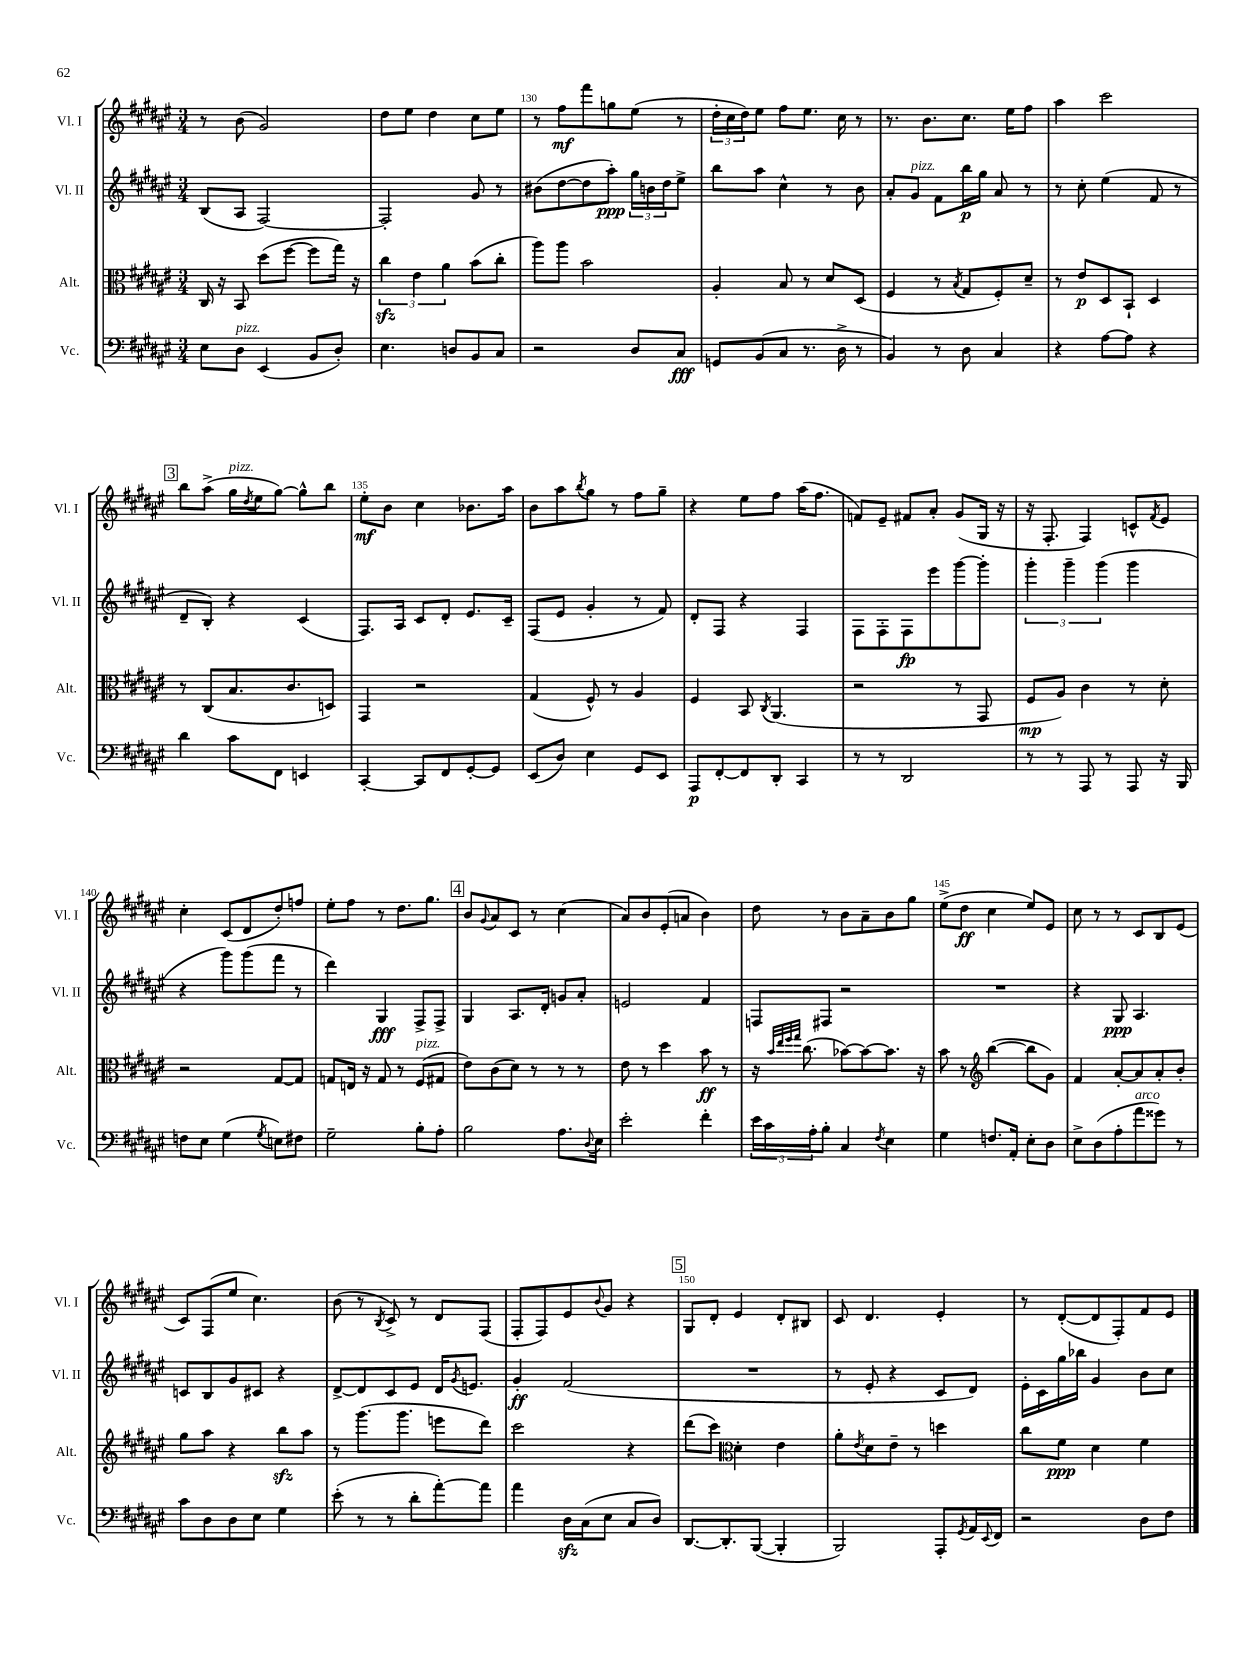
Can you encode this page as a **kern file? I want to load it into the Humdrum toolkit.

**kern	**kern	**kern	**kern
*staff4	*staff3	*staff2	*staff1
*clefF4	*clefC3	*clefG2	*clefG2
*k[f#c#g#d#a#e#]	*k[f#c#g#d#a#e#]	*k[f#c#g#d#a#e#]	*k[f#c#g#d#a#e#]
*M3/4	*M3/4	*M3/4	*M3/4
8E#\L	16C#/	(8B/L	8r
.	16r	.	.
8D#\J	8BB/	8A#/J	(8b\
(4EE#/	(8dd#\L	[2F#/)	2g#/)
.	[8ff#\J	.	.
8BB/L	8ff#\]L	.	.
8D#'/J)	16gg#\Jk)	.	.
.	16r	.	.
=	=	=	=
4.E#\	6cc#\	2F#'/]	8dd#\L
.	.	.	8ee#\J
.	6e#\	.	.
.	.	.	4dd#\
.	6a#\	.	.
8D/L	.	.	.
8BB/	(8b\L	8g#/	8cc#\L
8C#/J	8cc#'\J	8r	8ee#\J
=	=	=	=
2r	8aa#\L)	(8b#\L	8r
.	8aa#\J	[8dd#\	8ff#\L
.	2b\	8dd#\]	8fff#\
.	.	8aa#'\J)	8gg\
8D#/L	.	24gg#\LL	(8ee#\J
.	.	24b\	.
.	.	24dd#\J	.
8C#/J	.	8ee#^\J	8r
=	=	=	=
8GG/L	4A#'/	8bb\L	24dd#'\LL
.	.	.	24cc#\
.	.	.	24dd#\J)
(8BB/	.	8aa#\J	8ee#\J
8C#/J	8B/	4cc#^^\	8ff#\L
8.r	8r	.	8.ee#\J
.	8d#/L	8r	.
16D#^\	.	.	16cc#\
8r	(8D#/J	8b\	8r
=	=	=	=
4BB/)	4F#/	8a#'/L	8.r
.	.	8g#/J	.
.	.	.	8.b\L
8r	8r	8f#\L	.
.	8qB/	.	.
8D#\	8G#/L	16bb\L	8.cc#\J
.	.	16gg#\JJ	.
4C#/	8F#'/)	8a#/	.
.	.	.	16ee#\LK
.	8d#~/J	8r	8ff#\J
=	=	=	=
4r	8r	8r	4aa#\
.	8e#/L	8cc#'\	.
[8A#\L	8D#/	(4ee#\	2ccc#\
8A#\]J	8BB`/J	.	.
4r	4D#/	8f#/	.
.	.	8r	.
=	=	=	=
4d#\	8r	8d#~/L	8bb\L
.	(8C#/L	8B'/J)	(8aa#^\J
8c#\L	8.B/	4r	16gg#\LL
.	.	.	8qdd#/
.	.	.	16ee#\J
8FF#\J	.	.	[8gg#\J)
.	8.c#/	.	.
4EE/	.	(4c#/	8gg#^^\]L
.	8D/J)	.	8bb\J
=	=	=	=
[4CC#'/	4GG#/	8.F#/L)	8ee#'\L
.	.	.	8b\J
.	.	16A#/Jk	.
8CC#/]L	2r	8c#/L	4cc#\
8FF#/	.	8d#'/J	.
[8GG#'/	.	8.e#/L	8.b-\L
8GG#/]J	.	.	.
.	.	16c#~/Jk	16aa#\Jk
=	=	=	=
(8EE#/L	(4G#/	(8F#/L	8b\L
8D#/J)	.	8e#/J	8aa#\
.	.	.	8qbb/
4E#\	8F#^^/)	4g#'/	8gg#\J
.	8r	.	8r
8GG#/L	4A#/	8r	8ff#\L
8EE#/J	.	8f#/)	8gg#~\J
=	=	=	=
8AAA#/L	4F#/	8d#'/L	4r
[8FF#'/	.	8F#/J	.
8FF#/]	8BB/	4r	8ee#\L
.	8qC#/	.	.
8DD#'/J	(4.AA#/	.	8ff#\J
4CC#/	.	4F#/	(16aa#\LK
.	.	.	8.ff#\J
=	=	=	=
8r	2r	8F#\L	8f/L)
8r	.	8F#'\	8e#~/J
2DD#/	.	8F#\	8f#/L
.	.	8eee#\	8a#'/J
.	8r	[8ggg#\	(8g#/L
.	8GG#/	8ggg#'\]J	16G#/Jk
.	.	.	16r
=	=	=	=
8r	8F#/L	6ggg#'\	16r
.	.	.	8.F#'/
8r	8A#/J)	.	.
.	.	6ggg#~\	.
8AAA#/	4c#\	.	4F#/)
.	.	(6ggg#\	.
8r	.	.	.
8AAA#/	8r	4ggg#\	8c^^/L
.	.	.	8qf#/
16r	8d#'\	.	8e#/J
16BBB/	.	.	.
=	=	=	=
8F\L	2r	4r	4cc#'\
8E#\J	.	.	.
(4G#\	.	8ggg#\L)	(8c#/L
.	.	(8ggg#\	8d#/
8qG#/	.	.	.
8E\L)	[8G#/L	8fff#\J	8dd#'/)
8F#\J	8G#/]J	8r	8ff/J
=	=	=	=
2G#~\	8G/L	4ddd#\)	8ee#'\L
.	16E/Jk	.	8ff#\J
.	16r	.	.
.	8G/	4G#/	8r
.	8r	.	8.dd#\L
8B'\L	(8F#/L	8F#^/L	.
.	.	.	8.gg#\J
8A#'\J	8G#/J	8F#^/J	.
=	=	=	=
2B\	8e#\L)	4G#/	8b/L
.	.	.	8qqg#/
.	(8c#\	.	8a#/
.	8d#\J)	8.A#/L	8c#/J
.	8r	.	8r
.	.	16d#'/Jk	.
8.A#\L	8r	8g/L	(4cc#\
.	8r	8a#'/J	.
8qqD#/	.	.	.
16E#\Jk	.	.	.
=	=	=	=
2e#'\	8e#\	2e/	8a#/L)
.	8r	.	8b/
.	4dd#\	.	(8e#'/
.	.	.	8a/J
4f#'\	8b\	4f#/	4b\)
.	8r	.	.
=	=	=	=
24e#\LL	16r	8F/L	8dd#\
24c#\	.	.	.
.	32qqb/LLL	.	.
.	32qqee#/	.	.
.	32qqff#/	.	.
.	32qqgg#/JJJ	.	.
.	(8.cc#\	.	.
24A#'\J	.	.	.
8B'\J	.	8F#/J	8r
4C#/	[8b-\L)	2r	8b\L
.	8b-\_	.	8a#~\
8qF#/	.	.	.
4E#\	8.b-\]J	.	8b\
.	.	.	8gg#\J
.	16r	.	.
=	=	=	=
4G#\	8b\	2.r	(8ee#^\L
.	8r	.	8dd#\J
*	*clefG2	*	*
8.F/L	([4bb\	.	4cc#\
16AA#'/Jk	.	.	.
8E#'\L	8bb\]L	.	8ee#/L)
8D#\J	8g#\J)	.	8e#/J
=	=	=	=
8E#^\L	4f#/	4r	8cc#\
(8D#\	.	.	8r
8A#'\	[8a#'/L	8G#/	8r
8a#\	8a#/]	4.A#/	8c#/L
8g##\J)	8a#'/	.	8B/
8r	8b'/J	.	(8e#/J
=	=	=	=
8c#\L	8gg#\L	8c/L	8c#/L)
8D#\	8aa#\J	8B/	(8F#/
8D#\	4r	8g#/	8ee#/J
8E#\J	.	8c#/J	4.cc#\)
4G#\	8bb\L	4r	.
.	8aa#\J	.	.
=	=	=	=
(8e#'\	8r	[8d#^/L	(8b\
8r	(8.ggg#\L	8d#/]	8r
.	.	.	8qB/
8r	.	8c#/	8c#^/)
.	8.ggg#\J	.	.
8d#'\L	.	8e#/J	8r
[8a#'\)	8eee\L	16d#/LK	8d#/L
.	.	8qg#/	.
.	.	8.e/J	.
8a#\]J	8ddd#\J)	.	(8F#/J
=	=	=	=
4a#\	2ccc#\	4g#'/	8F#'/L
.	.	.	8F#/)
16D#\LL	.	(2f#/	8e#/
(16C#\J	.	.	.
.	.	.	8qqb/
8E#\J	.	.	8g#/J
8C#/L	4r	.	4r
8D#/J)	.	.	.
=	=	=	=
[8.DD#/L	(8ddd#\L	2.r	8G#/L
.	8ccc#\J)	.	8d#'/J
8.DD#'/]	.	.	.
*	*clefC3	*	*
.	4d#'\	.	4e#/
([8BBB/J	.	.	.
4BBB'/]	4e#\	.	8d#'/L
.	.	.	8B#/J
=	=	=	=
2BBB/)	8a#'\L	8r	8c#/
.	8qe#/	.	.
.	8d#\	8e#'/	4.d#/
.	8e#~\J	4r	.
.	8r	.	.
8AAA#'/L	4dd\	8c#/L	4e#'/
8qGG#/	.	.	.
16AA#/L	.	8d#/J)	.
8qqEE#/	.	.	.
16FF#/JJ	.	.	.
=	=	=	=
2r	8cc#\L	16e#'\LL	8r
.	.	16c#\	.
.	8f#\J	16gg#\	([8d#'/L
.	.	16bb-\JJ	.
.	4d#\	4g#/	8d#/]
.	.	.	8F#'/)
8D#\L	4f#\	8b\L	8f#/
8F#\J	.	8cc#\J	8e#/J
==	==	==	==
*-	*-	*-	*-
